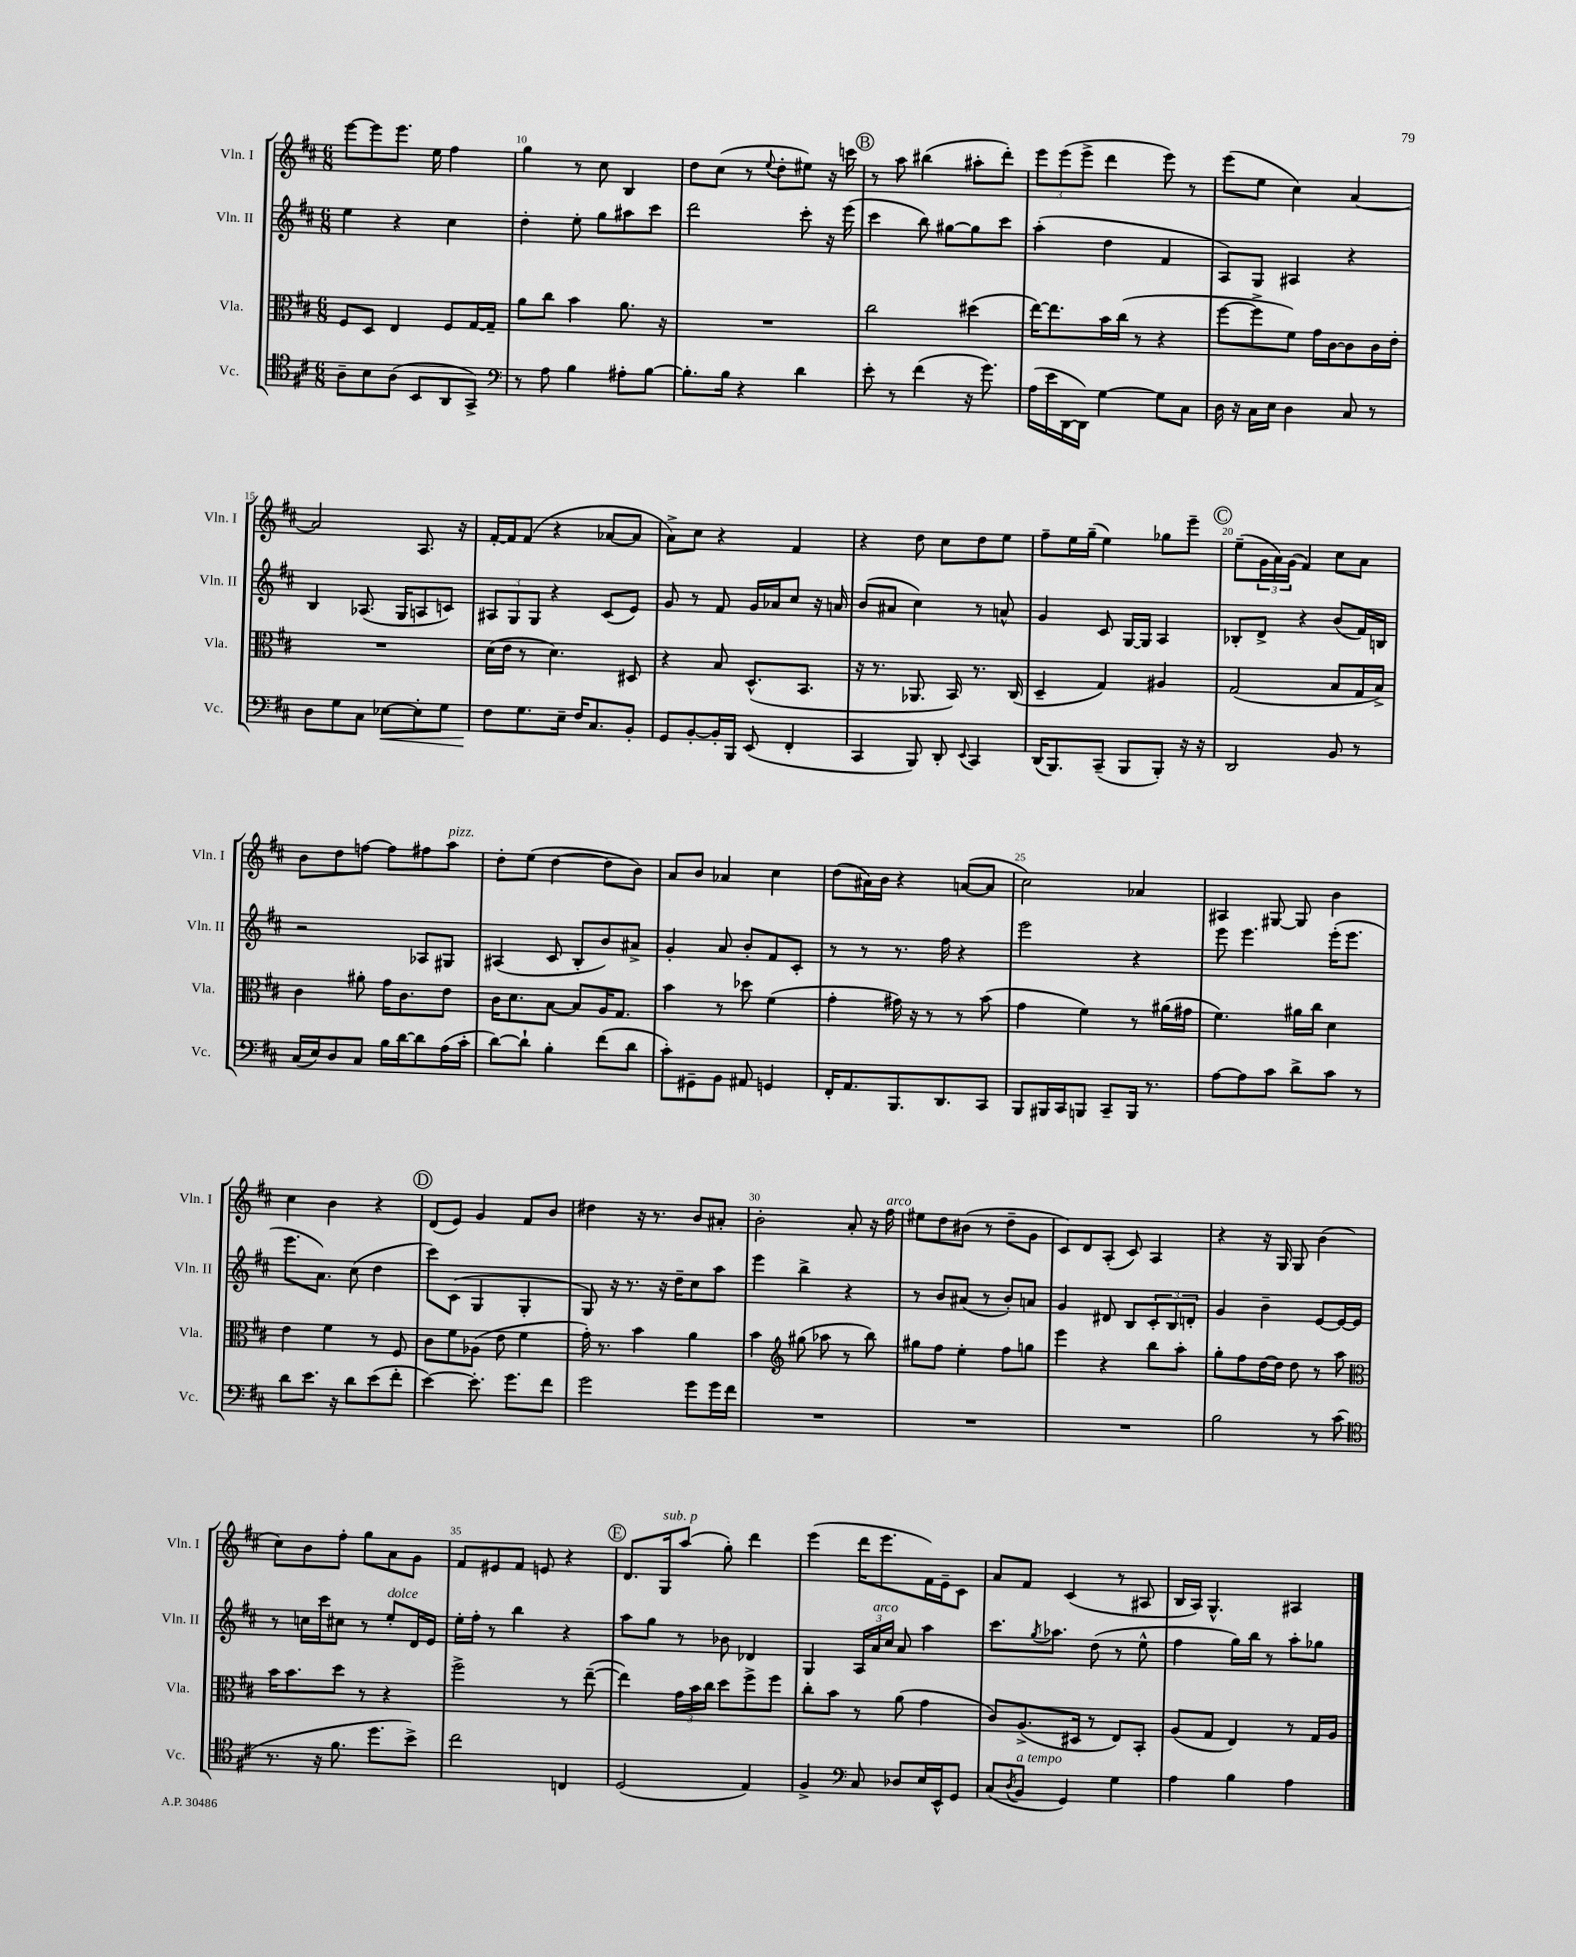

**kern	**dynam	**kern	**kern	**kern
*part4	*part4	*part3	*part2	*part1
*staff4	*staff4	*staff3	*staff2	*staff1
*I"Vc.	*	*I"Vla.	*I"Vln. II	*I"Vln. I
*I'Vc.	*	*I'Vla.	*I'Vln. II	*I'Vln. I
*clefC4	*	*clefC3	*clefG2	*clefG2
*k[f#c#]	*	*k[f#c#]	*k[f#c#]	*k[f#c#]
*M6/8	*	*M6/8	*M6/8	*M6/8
=9	=9	=9	=9	=9
8A~\L	.	8F#/L	4ee\	[8eee\L
8B\	.	8D/J	.	8eee\]
(8A\J	.	4E/	4r	8.eee\J
8BB/L	.	.	.	.
.	.	.	.	16ee\
8AA/	.	8F#/L	4cc#\	4ff#\
8GG^/J)	.	[16G/L	.	.
.	.	16G~/JJ]	.	.
=10	=10	=10	=10	=10
*clefF4	*	*	*	*
8r	.	8a\L	4dd'\	4gg\
8A\	.	8cc#\J	.	.
4B\	.	4b\	8ee'\	8r
.	.	.	8gg\L	8cc#\
8A#X'\L	.	8.a\	8aa#X\	4B/
[8B\J	.	.	8ccc#\J	.
.	.	16r	.	.
=11	=11	=11	=11	=11
8.B'\L]	.	2.r	2ddd\	8dd\L
.	.	.	.	(8cc#\J
16B\Jk	.	.	.	.
4r	.	.	.	8r
.	.	.	.	8qqee/
.	.	.	.	8dd'\L
4d\	.	.	8ccc#'\	8ee#X\J)
.	.	.	16r	16r
.	.	.	(16eee\	16cccn\
!!LO:REH:place=s1:t=B
=12	=12	=12	=12	=12
8e'\	.	2cc#\	4ccc#\	8r
8r	.	.	.	8aa\
(4f#\	.	.	8bb\)	(4bb#X\
.	.	.	[8gg#X\L	.
16r	.	(4dd#X\	8gg#\]	8aa#X'\L
8.g\)	.	.	.	.
.	.	.	8ccc#\J	8ddd'\J)
=13	=13	=13	=13	=13
(16A\LL	.	[16ee\KL)	(4aa'\	12eee\L
16e\	.	8.ee\]	.	.
.	.	.	.	(12eee\
[16DD\	.	.	.	.
.	.	.	.	12eee^\J
16DD\JJ])	.	.	.	.
[4G\	.	16b\L	4dd\	4ddd\
.	.	(16cc#\JJ	.	.
.	.	8r	.	.
8G\L]	.	4r	4f#/	8eee\)
8C#\J	.	.	.	8r
=14	=14	=14	=14	=14
16D\	.	[8ff#\L	8A/L)	(8eee\L
16r	.	.	.	.
16C#\LL	.	8ff#^\]	8G/J	8ee\J
16E\JJ	.	.	.	.
4D\	.	8f#\J)	4A#X/	4cc#\)
.	.	16g\LL	.	.
.	.	[16c#\J	.	.
8C#/	.	8c#\]	4r	[4a/
8r	.	16c#\L	.	.
.	.	16e'\JJ	.	.
!!LO:LB:g=z
=15	=15	=15	=15	=15
8D\L	.	2.r	4B/	2a/]
8G\	.	.	.	.
8C#\J	.	.	(8.A-X/	.
!	!LO:HP:b	!	!	!
[8E-X\L	<	.	.	.
.	.	.	16G/KL	.
8E-'\]	.	.	8An/	8.A/
8G\J	.	.	8cn/J)	.
.	.	.	.	16r
=16	=16	=16	=16	=16
8F#\L	.	(16d\LL	12A#X/L	[16f#'/LL
.	.	16e\JJ	.	16f#/J]
.	.	.	12G/	.
8.G\	[	8r	.	(8f#/J
.	.	.	12G/J	.
.	.	4.d\)	4r	4r
16E~\Jk	.	.	.	.
16F#/KL	.	.	.	.
8.C#/	.	.	.	.
.	.	.	(8c#/L	[8a-X/L
8BB'/J	.	8D#X/	8e/J)	8a-/J]
=17	=17	=17	=17	=17
8GG/L	.	4r	8g/	8a^\L)
[8BB'/	.	.	8r	8cc#\J
16BB'/L]	.	8B/	8f#/	4r
16BBB/JJ	.	.	.	.
(8EE/	.	(8.D^^/L	16g/LL	.
.	.	.	16a-X/J	.
4FF#'/	.	.	8cc#/J	4f#/
.	.	8.BB/J	.	.
.	.	.	16r	.
.	.	.	16an/	.
=18	=18	=18	=18	=18
4CC#/	.	16r	(8b/L	4r
.	.	8.r	.	.
.	.	.	8a#X/J	.
8BBB/)	.	8.AA-X/	4cc#\)	8dd\
8DD'/	.	.	.	8cc#\L
.	.	16BB/)	.	.
8qqEE/	.	.	.	.
4CC#/	.	8.r	8r	8dd\
.	.	.	8an^^/	8ee\J
.	.	(16C#/	.	.
=19	=19	=19	=19	=19
(16DD/KL	.	4D~/	4g/	8ff#~\L
8.BBB/)	.	.	.	.
.	.	.	.	16ee\L
.	.	.	.	(16gg~\JJ
(8CC#~/J	.	4G/)	8c#/	4ee\)
8BBB/L	.	.	[16G/LL	.
.	.	.	16G/JJ]	.
8BBB'/J)	.	4A#X/	4A/	8gg-X\L
16r	.	.	.	8eee~\J
16r	.	.	.	.
!!LO:REH:place=s1:t=C
=20	=20	=20	=20	=20
2DD/	.	(2G/	8B-X'/L	(8ee~\L
.	.	.	8d^/J	24g\L
.	.	.	.	24a\)
.	.	.	.	(24g\JJ
.	.	.	4r	4f#/)
8BB/	.	8B/L	(8b/L	8cc#\L
8r	.	16G/L	16f#/L)	8a\J
.	.	16B^/JJ)	16Bn/JJ	.
!!LO:LB:g=z
=21	=21	=21	=21	=21
(16C#/LL	.	4c#\	2r	8b\L
16E/J)	.	.	.	.
8D/	.	.	.	8dd\
8C#/J	.	8a#X'\	.	[8ffn\J
16B\LL	.	16g\KL	.	8ff\L]
[16d\J	.	8.c#\	.	.
8d\]	.	.	8A-X/L	8ff#X\
!	!	!	!	!LO:TX:a:i:t=pizz.
(16A\L	.	8e\J	8G#X/J	8aa\J
16c#'\JJ	.	.	.	.
=22	=22	=22	=22	=22
[8d\L)	.	16c#\KL	(4A#X/	8dd'\L
.	.	8.d\	.	.
8d`\J]	.	.	.	(8ee\J
4B'\	.	[8B\J	8c#/	[4dd\
.	.	8B/L]	8B'/L	.
(8f#\L	.	16A/K	8b/)	8dd\L]
.	.	8.G/J	.	.
8d\J	.	.	8a#X^/J	8b\J)
=23	=23	=23	=23	=23
8c#'\L)	.	4b\	4g'/	8a/L
8GG#X~\	.	.	.	8b/J
8BB\J	.	8r	8a/	4a-X/
8AA#X/	.	8dd-X\	8b'/L	.
4GGn/	.	(4f#\	8f#/	4cc#\
.	.	.	8c#'/J	.
=24	=24	=24	=24	=24
16FF#'/KL	.	4g'\	8r	(8dd\L
8.AA/	.	.	.	.
.	.	.	8r	16a#X\L)
.	.	.	.	16b\JJ
8.BBB/	.	16g#X\)	8.r	4r
.	.	16r	.	.
.	.	8r	.	.
8.DD/	.	.	16ff#\	.
.	.	8r	4r	([8an/L
8CC#/J	.	(8b\	.	8a/J]
=25	=25	=25	=25	=25
8BBB/L	.	4g\	2eee\	2cc#\)
16BBB#X/L	.	.	.	.
16CC#/J	.	.	.	.
8BBBn/J	.	4f#\)	.	.
8CC#~/L	.	.	.	.
16BBB/Jk	.	8r	4r	4a-X/
8.r	.	.	.	.
.	.	(16a#X\LL	.	.
.	.	16g#X\JJ	.	.
=26	=26	=26	=26	=26
[8A\L	.	4.f#\)	8eee\	4A#X/
8A\]	.	.	4.eee\	.
8c#\J	.	.	.	[8G#X/
8d^\L	.	16a#X\LL	.	8G#/]
.	.	16cc#\JJ	.	.
8c#\J	.	4d\	(16eee'\KL	4b\
.	.	.	8.eee\J	.
8r	.	.	.	.
!!LO:LB:g=z
=27	=27	=27	=27	=27
8d\L	.	4e\	8.eee\L	4cc#\
8.e\J	.	.	.	.
.	.	.	8.a\J)	.
.	.	4f#\	.	4b\
16r	.	.	.	.
8d\L	.	.	(8cc#\	.
(8e\	.	8r	4dd\	4r
8f#'\J	.	8F#/	.	.
!!LO:REH:place=s1:t=D
=28	=28	=28	=28	=28
[4e\)	.	8c#\L	8ccc#\L)	(8d/L
.	.	8f#\	(8c#\J	8e/J)
8.e'\]	.	(8A-X\J	4G/	4g/
.	.	8e\	.	.
8.g\L	.	.	.	.
.	.	4f#\	4G'/	8f#/L
8f#\J	.	.	.	8b/J
=29	=29	=29	=29	=29
2g\	.	16g'\)	8G/)	4dd#X\
.	.	8.r	.	.
.	.	.	16r	.
.	.	.	8.r	.
.	.	4b\	.	16r
.	.	.	.	8.r
.	.	.	16r	.
.	.	.	16dd~\KL	.
8g\L	.	4a\	8cc#\	8b/L
16g\L	.	.	8aa\J	8a#X'/J
16f#\JJ	.	.	.	.
=30	=30	=30	=30	=30
2.r	.	4b\	4eee\	2b'\
*	*	*clefG2	*	*
.	.	(8gg#X\	4bb^\	.
.	.	8aa-X\	.	.
.	.	8r	4r	8a'/
.	.	8bb\)	.	16r
!	!	!	!	!LO:TX:a:i:t=arco
.	.	.	.	16ff#\
=31	=31	=31	=31	=31
2.r	.	8gg#X\L	8r	8ee#X\L
.	.	8ff#\J	8b/L	8dd\
.	.	4ee'\	(8a#X/J	(8b#X\J
.	.	.	8r	8r
.	.	8ff#\L	8b'/L)	8dd~\L
.	.	8ggn\J	8an/J	8g\J
=32	=32	=32	=32	=32
2.r	.	4eee\	4g/	8c#/L)
.	.	.	.	8d/
.	.	4r	8d#X/	(8A'/J
.	.	.	8B/L	8c#/)
.	.	8bb\L	12c#'/	4A/
.	.	.	12B/	.
.	.	8aa'\J	.	.
.	.	.	12dn'/J	.
=33	=33	=33	=33	=33
2B\	.	8gg'\L	4g/	4r
.	.	8ff#\	.	.
.	.	[16dd\L	4b~\	16r
.	.	16dd\JJ]	.	16G/
.	.	8dd\	.	8G/
8r	.	8r	[8e/L	(4b\
(8c#\	.	8aa\	16e/L_	.
.	.	.	16e/JJ]	.
!!LO:LB:g=z
=34	=34	=34	=34	=34
*clefC4	*	*clefC3	*	*
8.r	.	16b\KL	8r	8cc#\L)
.	.	8.b\	.	.
.	.	.	16ccn\LL	8b\
16r	.	.	16ccc#\J	.
8.f#\	.	8dd\J	8cc#X\J	8ff#'\J
.	.	8r	8r	8gg\L
8.dd\L	.	.	.	.
!	!	!	!LO:TX:a:i:t=dolce	!
.	.	4r	8ee'/L	8a\
8b^\J)	.	.	16d/L	8g\J
.	.	.	16e/JJ	.
=35	=35	=35	=35	=35
2cc#\	.	2ff#^\	16ee'\LL	8f#/L
.	.	.	16ff#'\JJ	.
.	.	.	8r	8e#X/
.	.	.	4bb\	8f#/J
.	.	.	.	8en/
4Cn/	.	8r	4r	4r
.	.	([8ee~\	.	.
!!LO:REH:place=s1:t=E
=36	=36	=36	=36	=36
(2D/	.	4ee\])	8aa\L	8.d/L
.	.	.	8gg\J	.
!	!	!	!	!LO:TX:a:i:t=sub. p
.	.	.	.	16G/k
.	.	24g\LL	8r	(8aa/J
.	.	24b\	.	.
.	.	24cc#\JJ	.	.
.	.	8dd\L	8b-X\	8gg'\)
4E/)	.	8ff#^\	4d-X/	4ddd\
.	.	8ff#\J	.	.
=37	=37	=37	=37	=37
4F#^/	.	8cc#'\L	4G/	(4eee\
.	.	8b\J	.	.
*clefF4	*	*	*	*
8C#/	.	8r	24A/LL	16ddd\KL
!	!	!	!LO:TX:a:i:t=arco	!
.	.	.	24a/	.
.	.	.	.	8.eee\
.	.	.	24cc#/JJ	.
8D-X/L	.	(8a\	8a/	.
16E/L	.	4g\	4aa\	16f#\L)
16EE^^/J	.	.	.	16e~\J
8GG/J	.	.	.	8c#\J
=38	=38	=38	=38	=38
(8C#/L	.	8c#/L)	8.ccc#\L	8a/L
8qD/	.	.	.	.
!LO:TX:a:i:t=a tempo	!	!	!	!
8BB/J	.	(8.A^/	.	8f#/J
.	.	.	8qgg/	.
.	.	.	8.aa-X\J	.
4GG/)	.	.	.	(4c#/
.	.	16D#X/Jk	.	.
.	.	8r	(8dd\	.
4G\	.	8E/L)	8r	8r
.	.	8BB'/J	8ee^^\	8A#X/
=39	=39	=39	=39	=39
4A\	.	(8A/L	4ff#\	16B/LL
.	.	.	.	16A/JJ)
.	.	8G/J	.	4.G^^/
4B\	.	4E/)	16gg\LL)	.
.	.	.	16bb\JJ	.
.	.	.	8r	.
4A\	.	8r	8aa'\L	4A#X/
.	.	16G/LL	8gg-X\J	.
.	.	16A/JJ	.	.
==	==	==	==	==
*-	*-	*-	*-	*-
